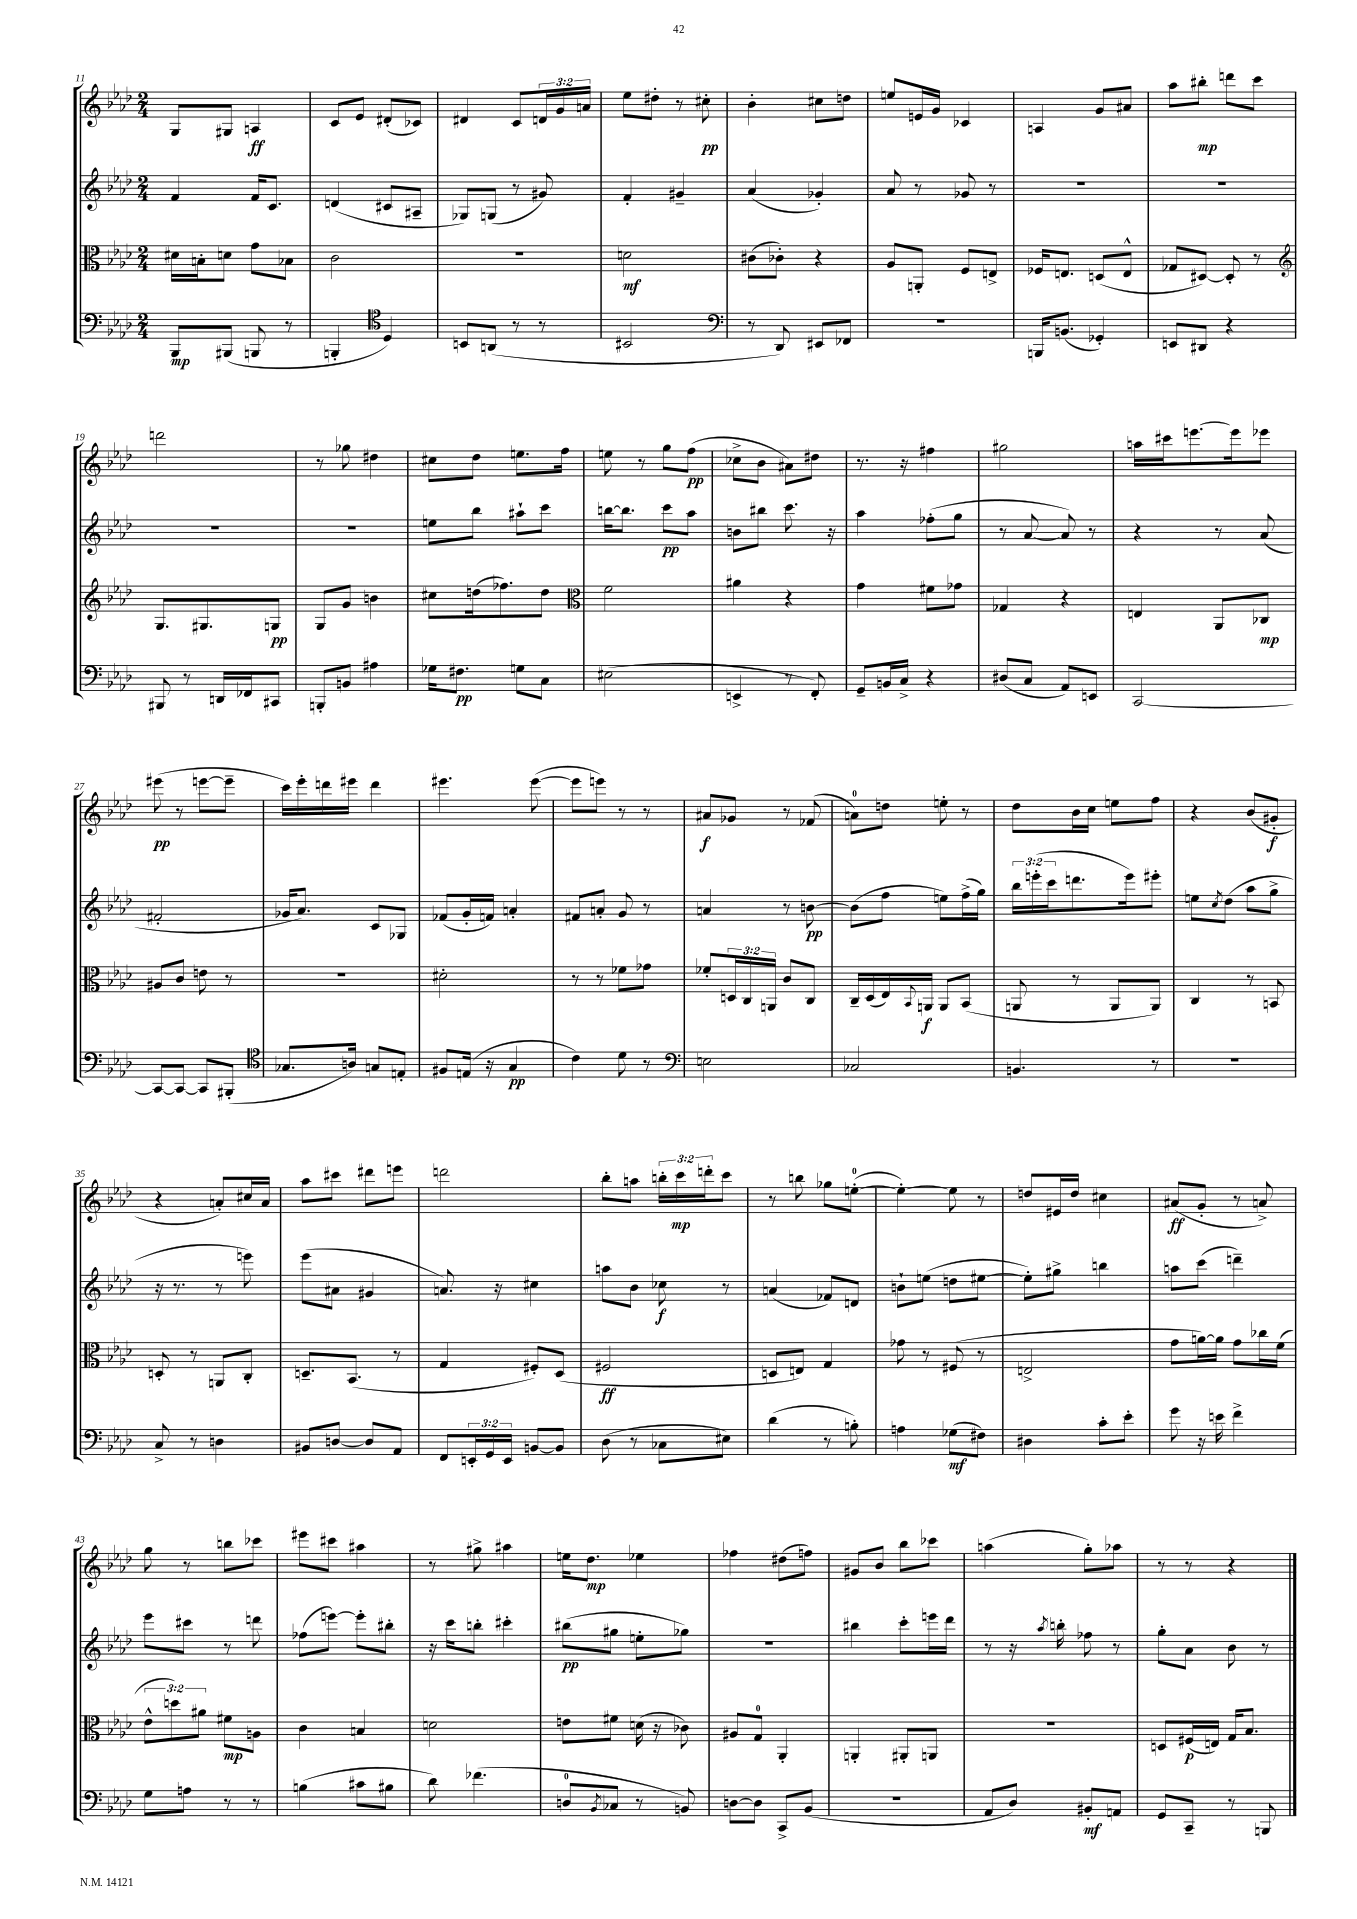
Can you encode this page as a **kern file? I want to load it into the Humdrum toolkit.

**kern	**kern	**kern	**kern
*staff4	*staff3	*staff2	*staff1
*clefF4	*clefC3	*clefG2	*clefG2
*k[b-e-a-d-]	*k[b-e-a-d-]	*k[b-e-a-d-]	*k[b-e-a-d-]
*M2/4	*M2/4	*M2/4	*M2/4
8BBB-	16d#	4f	8G
.	16B'	.	.
(8BBB#	8d	.	8G#
8BBB	8g	16f	4A
.	.	8.c	.
8r	8B-	.	.
=	=	=	=
4BBB'	2c	(4d	8c
.	.	.	8e-
*clefC4	*	*	*
4D-)	.	8c#	(8d#'
.	.	8A#~	8c-)
=	=	=	=
8BB	2r	8G-)	4d#
(8AA	.	(8G	.
8r	.	8r	8c
8r	.	8g#)	24d
.	.	.	24g
.	.	.	24a
=	=	=	=
2BB#	2d	4f'	8ee-
.	.	.	8dd#'
.	.	4g#~	8r
.	.	.	8cc#'
=	=	=	=
*clefF4	*	*	*
8r	(8c#	(4a-	4b-'
8DD-)	8c-')	.	.
8EE#	4r	4g-')	8cc#
8FF-	.	.	8dd
=	=	=	=
2r	8A-	8a-	8ee
.	8AA'	8r	16e
.	.	.	16g
.	8F	8g-	4c-
.	8E^	8r	.
=	=	=	=
16BBB	16F-	2r	4A
(8.BB	8.E	.	.
4GG-')	(8D	.	8g
.	8E^^	.	8a#
=	=	=	=
8EE	8G-	2r	8aa-
8DD#	[8D#)	.	8bb#'
4r	8D#']	.	8ddd
.	8r	.	8ccc
=	=	=	=
*	*clefG2	*	*
8BBB#	8.G	2r	2ddd
8r	.	.	.
.	8.G#	.	.
16DD	.	.	.
16FF-	.	.	.
8CC#	8G	.	.
=	=	=	=
8BBB'	8G	2r	8r
8BB	8g	.	8gg-
4A#	4b	.	4dd#
=	=	=	=
16G-	8cc#	8ee	8cc#
8.F#	.	.	.
.	(16dd	8bb-	8dd-
.	8.ff-)	.	.
8G	.	8aa#`	8.ee
8C	8dd	8ccc	.
.	.	.	16ff
=	=	=	=
*	*clefC3	*	*
(2E#	2f	[16bb	8ee
.	.	8.bb]	.
.	.	.	8r
.	.	8ccc	8gg
.	.	8aa-	(8ff
=	=	=	=
4EE^	4a#	8b	8cc-^
.	.	8bb#	8b-
8r	4r	8.ccc	8a#)
8FF')	.	.	8dd#
.	.	16r	.
=	=	=	=
8GG~	4g	4aa-	8.r
16BB	.	.	.
16C^	.	.	16r
4r	8f#	(8ff-'	4ff#
.	8g-	8gg	.
=	=	=	=
(8D#	4G-	8r	2gg#
8C	.	[8a-	.
8AA-)	4r	8a-])	.
8EE	.	8r	.
=	=	=	=
[2CC	4E	4r	16aa
.	.	.	16ccc#
.	.	.	[8.eee
.	8AA-	8r	.
.	.	.	16eee]
.	8C-	(8a-	8eee-
=	=	=	=
8CC_	8A#	2f#'	(8eee#
8CC_	8c	.	8r
8CC]	8e	.	[8eee
(8BBB#'	8r	.	8eee~]
=	=	=	=
*clefC4	*	*	*
8.G-	2r	16g-	16ccc)
.	.	8.a-)	16eee-'
.	.	.	16ddd
16A)	.	.	16eee#
8G	.	8c	4ddd
8E'	.	8G-	.
=	=	=	=
8F#	2d#'	(8f-	4.eee#
(16E	.	16g'	.
16r	.	16f)	.
4G	.	4a'	.
.	.	.	([8eee#
=	=	=	=
4c)	8r	8f#	8eee#]
.	8r	8a'	8eee)
8d-	8f-	8g	8r
8r	8g-	8r	8r
=	=	=	=
*clefF4	*	*	*
2E	8f-'	4a	8a#
.	24D	.	8g-
.	24C	.	.
.	24AA	.	.
.	8c	8r	8r
.	8C	[8b	(8f-
=	=	=	=
2C-	16C~	(8b]	8a)
.	(16D-	.	.
.	16E-)	8ff	8dd
.	8qqBB-	.	.
.	16AA	.	.
.	8AA	8ee)	8ee'
.	(8BB-	(16ff^	8r
.	.	16gg)	.
=	=	=	=
4.BB	8AA	24bb-	8dd-
.	.	(24eee'	.
.	.	24ccc	.
.	8r	8.ddd	16b-
.	.	.	16cc
.	8AA	.	8ee
.	.	16eee)	.
8r	8AA)	8eee#'	8ff
=	=	=	=
2r	4C	8ee	4r
.	.	8qcc	.
.	.	(8dd-	.
.	8r	8aa-	(8b-
.	8BB	8gg^	8g#'
=	=	=	=
8C^	8D'	16r	4r
.	.	8.r	.
8r	8r	.	.
4D	8AA	8r	8a')
.	8C'	8eee)	16cc#
.	.	.	16a
=	=	=	=
8BB#	8.D~	(8eee-	8aa-
[8D	.	8a#	8ccc#
.	(8.BB-	.	.
8D]	.	4g#	8ddd#
8AA-	8r	.	8eee
=	=	=	=
8FF	4G	8.a)	2ddd
24EE'	.	.	.
24GG	.	.	.
.	.	16r	.
24EE	.	.	.
[8BB	8F#')	4cc#	.
8BB]	(8D-	.	.
=	=	=	=
(8D-	2F#	8aa	8bb-'
8r	.	8b-	8aa
8C-	.	8cc-	24bb'
.	.	.	24ccc
.	.	.	24ddd'
8E#)	.	8r	8ccc
=	=	=	=
(4d-	8D	(4a	8r
.	8E)	.	8bb
8r	4G	8f-)	8gg-
8B')	.	8d	([8ee'
=	=	=	=
4A	8g-	8b`	4ee'_)
.	8r	(8ee	.
(8G-	(8F#	8dd	8ee]
8F#)	8r	[8ee#	8r
=	=	=	=
4D#	2E^	8ee#'])	8dd
.	.	8gg#^	16e#
.	.	.	16dd
8c'	.	4bb	4cc#
8e-'	.	.	.
=	=	=	=
8g	8g	8aa	(8a#
16r	[16a)	(8ccc	8g'
16e	16a]	.	.
4f^	8g	4ddd~)	8r
.	16cc-	.	8a^)
.	(16f	.	.
=	=	=	=
8G	12e-^^	8eee-	8gg
.	12dd)	.	.
8A	.	8ccc#	8r
.	12a#	.	.
8r	8f#	8r	8bb
8r	8A	8ddd	8ccc-
=	=	=	=
(4B	4c	(8ff-	8eee#
.	.	[8eee)	8ccc#
8c#	4B	8eee']	4aa#
8B#	.	8bb#'	.
=	=	=	=
8d-)	2d	16r	8r
.	.	16ccc	.
(4.f-	.	8bb'	8gg#^
.	.	4ccc#'	4aa#
=	=	=	=
8D	8e	(8bb#	16ee
.	.	.	8.dd-
8qBB-	.	.	.
8C-	8f#	8gg#	.
8r	(16d	8ee'	4ee-
.	16r	.	.
8BB)	8c-)	8gg-)	.
=	=	=	=
[8D	8A#	2r	4ff-
8D]	8G	.	.
8CC^	4AA-'	.	(8dd#
(8BB-	.	.	8ff)
=	=	=	=
2r	4AA'	4bb#	8g#
.	.	.	8b-
.	8AA#'	8ccc'	8bb-
.	8AA	16eee	8ccc-
.	.	16ddd-	.
=	=	=	=
8AA-	2r	8r	(4aa
8D-)	.	16r	.
.	.	8qaa-	.
.	.	16bb'	.
8BB#'	.	8ff-	8gg')
8AA	.	8r	8aa-
=	=	=	=
8GG	8D	8gg'	8r
8CC~	(16F#	8a-	8r
.	16E)	.	.
8r	16G	8b-	4r
.	8.B-	.	.
8BBB	.	8r	.
==	==	==	==
*-	*-	*-	*-
